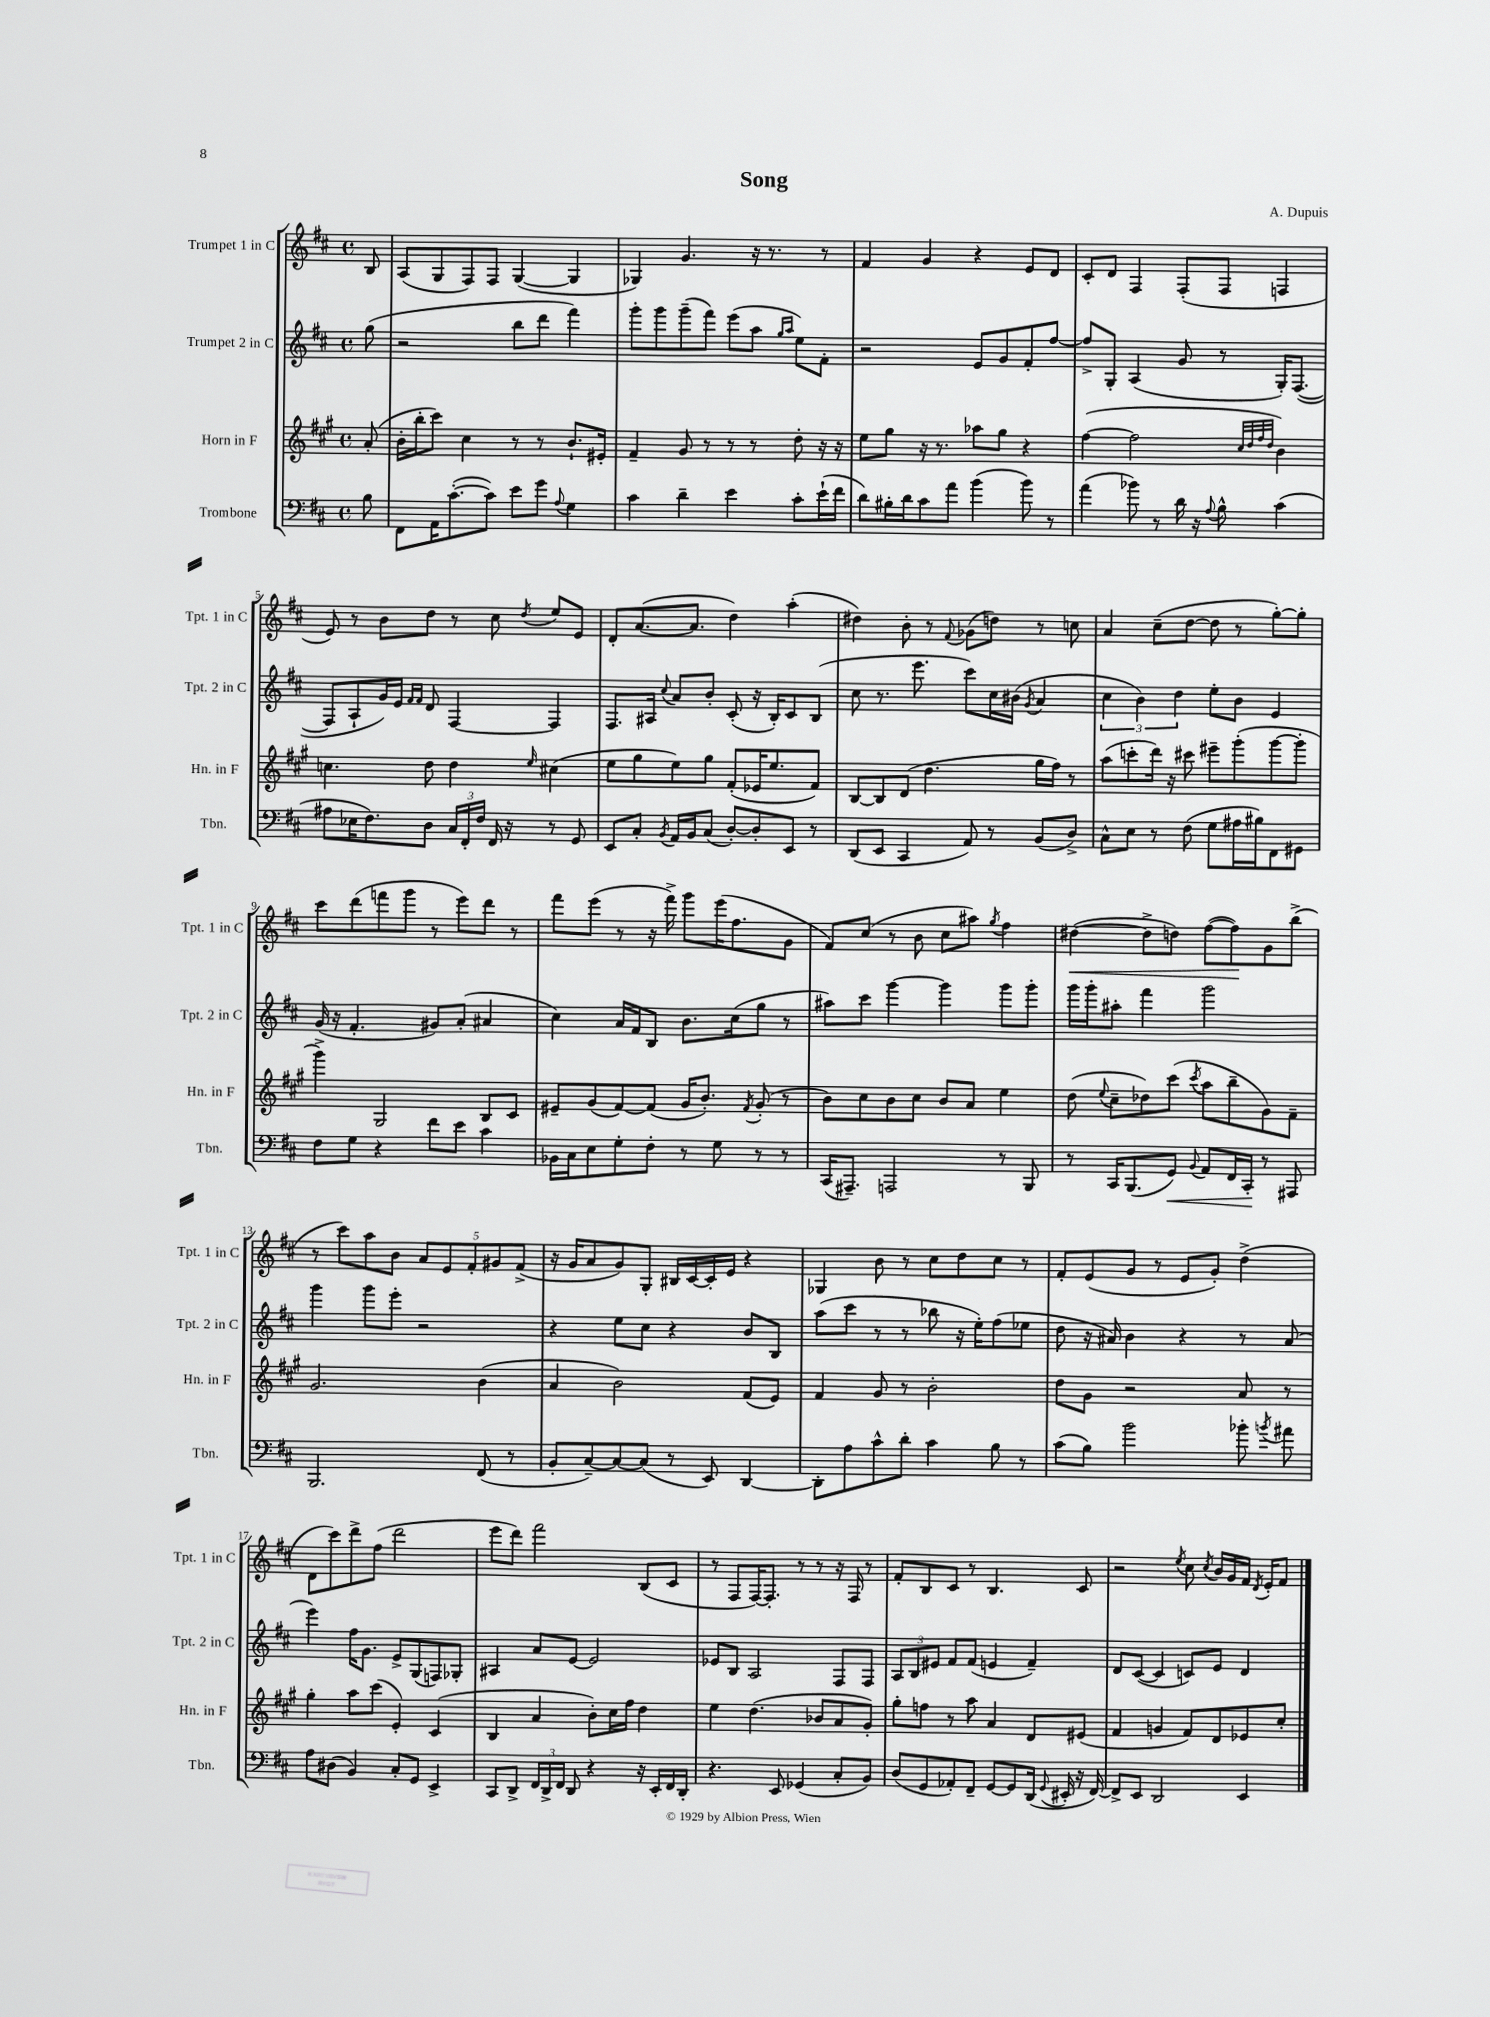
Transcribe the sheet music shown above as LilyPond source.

\header { title = "Song" composer = "A. Dupuis" }
<<
\new StaffGroup <<
\new Staff = "s0" \with { instrumentName = "Trumpet 1 in C" shortInstrumentName = "Tpt. 1 in C" } {
    \clef treble \key d \major \defaultTimeSignature \time 4/4 \partial 8
    \autoBeamOff b8 |
    a8[( g8 fis8) fis8] g4~( g4 |
    ges4) g'4. r16 r8. r8 |
    fis'4 g'4 r4 e'8[ d'8] |
    cis'8[-. d'8] fis4 fis8[-.( fis8] f4 |
    e'8) r8 b'8[ d''8] r8 cis''8 \acciaccatura { d''8 } e''8[ e'8] |
    d'8[-. a'8.~( a'8.] d''4) a''4-.( |
    dis''4) b'8-. r8 \appoggiatura { fis'8 } ges'8[( d''8]) r8 c''8 |
    a'4 cis''8[--( d''8]~ d''8 r8 g''8[~-.) g''8]-. |
    cis'''8[ d'''8( f'''8 g'''8] r8 e'''8[) d'''8] r8 |
    fis'''8[ e'''8]( r8 r16 fis'''16->) g'''8[ e'''16( fis''8. g'8] |
    fis'8[) cis''8]( r8 b'8 cis''8[ ais''8]) \acciaccatura { g''8 } fis''4 |
    dis''4~\<( dis''8[-> d''8]) fis''8[~( fis''8\!) g'8 b''8]->( |
    r8 cis'''8[) a''8 b'8] \tuplet 5/4 { a'8[ e'8 fis'8-. gis'8 fis'8]->( } |
    r16 g'16[ a'8 g'8) g8]-. bis16[ cis'16~ cis'16-. e'16] r4 |
    ges4 b'8 r8 cis''8[ d''8 cis''8] r8 |
    fis'8[-. e'8( g'8] r8 e'8[ g'8]-.) d''4->( |
    d'8[ cis'''8) d'''8-> fis''8]( d'''2 |
    e'''8[ d'''8]) fis'''2 b8[( cis'8] |
    r8 fis8[ fis16~) fis8.]-. r8 r8 r16 fis16 r8 |
    fis'8[-. b8 cis'8] r8 b4. cis'8 |
    r2 \acciaccatura { e''8 } cis''8 \acciaccatura { cis''8 } b'16[ g'16 fis'16] \acciaccatura { d'8 } e'16[-. fis'8] \bar "|." |
}
\new Staff = "s1" \with { instrumentName = "Trumpet 2 in C" shortInstrumentName = "Tpt. 2 in C" } {
    \clef treble \key d \major \defaultTimeSignature \time 4/4 \partial 8
    \autoBeamOff g''8( |
    r2 b''8[ d'''8] fis'''4) |
    g'''8[-. g'''8 g'''8--( fis'''8]) e'''8[( a''8] \grace { g''16[ a''16] } e''8[) fis'8]-. |
    r2 e'8[ g'8 fis'8-. fis''8]~ |
    fis''8[-> g8]-. a4( g'8 r8 g16[-.) fis8.]~( |
    fis8[ a8-! g'16) e'16] \grace { fis'16[ fis'16] } d'8 fis4~ fis4 |
    fis8.[ ais16] \appoggiatura { cis''8 } a'8[ b'8]-. cis'8-.( r16 b16[-.) cis'8 b8]( |
    cis''8 r8. e'''8. cis'''8[) cis''16 bis'16]( \acciaccatura { g'8 } a'4 |
    \tuplet 3/2 { cis''4 b'4) d''4 } e''8[-. b'8] e'4 |
    g'16( r16 fis'4.-. gis'8[) a'8]-.( ais'4 |
    cis''4) a'16[ fis'16 b8] b'8.[ cis''16( g''8] r8 |
    ais''8[) cis'''8] g'''4~ g'''4 g'''8[ g'''8]-. |
    g'''16[ g'''16-. ais''8]-. fis'''4 g'''2 |
    g'''4 g'''8[ e'''8]-. r2 |
    r4 e''8[ cis''8] r4 b'8[ b8] |
    a''8[( cis'''8] r8 r8 bes''8 r16 e''16[-.) fis''8( ees''8] |
    d''8 r16 ais'16) b'4 r4 r8 ais'8( |
    e'''4) fis''16[ g'8.] e'8[-> g8( f8) ges8]-. |
    ais4 a'8[ e'8]~ e'2 |
    ees'8[ b8] a2 fis8[ fis8] |
    \tuplet 3/2 { a8[ b8 eis'8] } fis'8[ fis'8]( e'4 fis'4--) |
    d'8[ cis'8]~( cis'4 c'8[) e'8] d'4 \bar "|." |
}
\new Staff = "s2" \with { instrumentName = "Horn in F" shortInstrumentName = "Hn. in F" } {
    \clef treble \key a \major \defaultTimeSignature \time 4/4 \partial 8
    \autoBeamOff a'8-.( |
    b'16[-. b''16-. cis'''8]) cis''4 r8 r8 b'8.[-! eis'16]-. |
    fis'4-- gis'8 r8 r8 r8 d''8-. r16 r16 |
    e''8[ gis''8] r16 r8. aes''8[ gis''8] r4 |
    fis''4~( fis''2 \grace { cis''32[ d''32 fis''32 d''32] } b'4) |
    c''4. d''8 d''4 \grace { e''16 } cis''4( |
    e''8[ gis''8 e''8) gis''8] fis'8[-.( ees'16 e''8. fis'8]) |
    b8[~ b8 d'8]( d''4. gis''16[ fis''16]) r8 |
    a''8[( c'''8-. d'''16]) r16 cis'''8 eis'''8[-- gis'''8-.( gis'''8~ gis'''8]-. |
    gis'''4->) gis2 b8[ cis'8] |
    eis'8[-- gis'8( fis'8~) fis'8]( gis'16[ b'8.]-.) \acciaccatura { fis'8 } gis'8-.( r8 |
    b'8[) cis''8 b'8 cis''8] b'8[ a'8] e''4 |
    d''8( \appoggiatura { e''8 } cis''8[-- des''8) cis'''8]( \acciaccatura { cis'''8 } a''8[ b''8-- gis'8) fis'8]-- |
    gis'2. b'4( |
    a'4 b'2) fis'8[( e'8]) |
    fis'4 gis'8 r8 b'2-. |
    d''8[ gis'8] r2 a'8 r8 |
    gis''4-. a''8[ cis'''8]( e'4-.) cis'4( |
    b4 a'4 b'8[-.) cis''16 fis''16] d''4 |
    e''4 d''4.( bes'8[ a'8 gis'8]-.) |
    gis''8[-. f''8] r8 a''8 a'4 d'8[ eis'8]( |
    fis'4 g'4 fis'8[) d'8 ees'8 cis''8]-. \bar "|." |
}
\new Staff = "s3" \with { instrumentName = "Trombone" shortInstrumentName = "Tbn." } {
    \clef bass \key d \major \defaultTimeSignature \time 4/4 \partial 8
    \autoBeamOff b8 |
    fis,8[ a,16 cis'8.~-.( cis'8]) e'8[ g'8] \appoggiatura { a8 } g4 |
    cis'4 d'4-- e'4 cis'8[-. e'16-!( fis'16] |
    d'8[) bis16-. d'16 cis'8 a'8] b'4( b'8) r8 |
    a'4( bes'8) r8 d'16 r16 \appoggiatura { a8 } b8-^ cis'4( |
    ais8[ ees16 fis8.) d8] \tuplet 3/2 { cis16[ fis,16-. fis16] } fis,16 r16 r8 g,8 |
    e,8[ cis8]-. \acciaccatura { b,8 } a,16[ b,16 cis8]( d8[~-.) d8-. e,8] r8 |
    d,8[( e,8] cis,4 a,8) r8 b,8[( d8]->) |
    cis8[-^ e8] r8 fis8( g8[ ais16 bis16) fis,8 gis,8] |
    fis8[ g8] r4 fis'8[ e'8] cis'4 |
    bes,16[ cis16 e8 g8-. fis8]-. r8 g8 r8 r8 |
    cis,16[( ais,,8.]--) a,,2 r8 b,,8 |
    r8 cis,16[ b,,8.( g,8]\<) \appoggiatura { b,8 } a,8[ fis,16 cis,16]-.\! r8 ais,,8 |
    b,,2. fis,8( r8 |
    b,8[-. cis8~--) cis8~ cis8]( r8 e,8) d,4~ |
    d,8[-. a8 cis'8-^ d'8]-. cis'4 b8 r8 |
    cis'8[( b8]) b'2 bes'8-. \acciaccatura { b'8 } ais'8 |
    a8[ dis8]( b,4) cis8[-. g,8] e,4-> |
    cis,8[ d,8]-> \tuplet 3/2 { fis,16[ d,16-> fis,16] } d,8 r4 r16 e,16[-. fis,16 d,16]-. |
    r4. e,8 ges,4( cis8[-. b,8]) |
    d8[( g,8 aes,8-.) fis,8]-- g,8[~ g,8 d,16]( \appoggiatura { g,8 } eis,16-. r16 fis,16~) |
    fis,8[-> e,8] d,2 e,4 \bar "|." |
}
>>
>>
